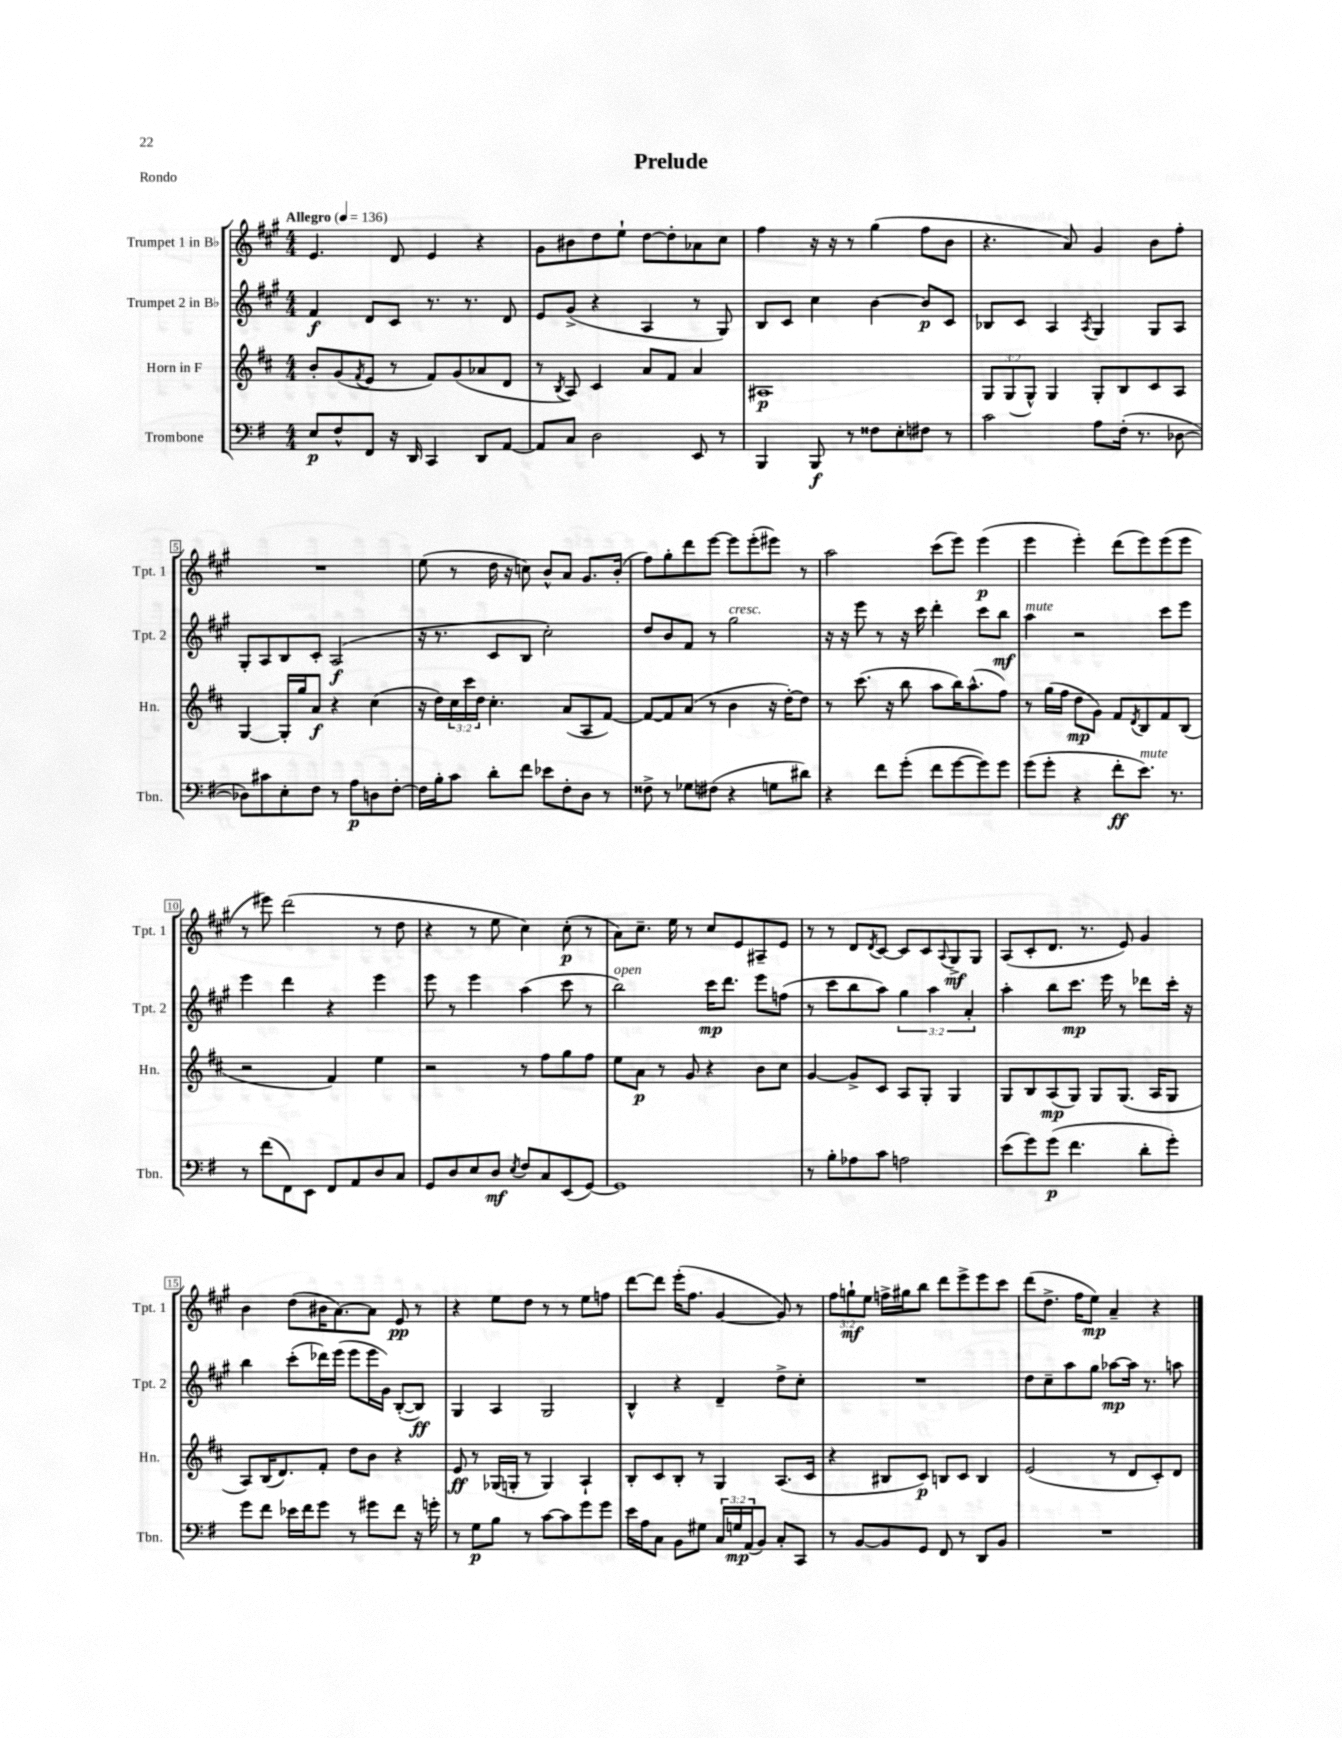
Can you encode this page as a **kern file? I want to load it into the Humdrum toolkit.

**kern	**dynam	**kern	**dynam	**kern	**dynam	**kern	**dynam
*part4	*part4	*part3	*part3	*part2	*part2	*part1	*part1
*staff4	*staff4	*staff3	*staff3	*staff2	*staff2	*staff1	*staff1
*I"Trombone	*	*I"Horn in F	*	*I"Trumpet 2 in B♭	*	*I"Trumpet 1 in B♭	*
*I'Tbn.	*	*I'Hn.	*	*I'Tpt. 2	*	*I'Tpt. 1	*
*clefF4	*	*clefG2	*	*clefG2	*	*clefG2	*
*k[f#]	*	*k[f#c#]	*	*k[f#c#g#]	*	*k[f#c#g#]	*
*M4/4	*	*M4/4	*	*M4/4	*	*M4/4	*
*MM136	*	*MM136	*	*MM136	*	*MM136	*
=1	=1	=1	=1	=1	=1	=1	=1
!	!	!	!	!	!	!LO:TX:a:B:t=Allegro	!
8E/L	p	8b'/L	.	4f#/	f	4.e/	.
8F#^^/	.	(8g/	.	.	.	.	.
.	.	8qf#/	.	.	.	.	.
8FF#/J	.	8e/J	.	8d/L	.	.	.
16r	.	8r	.	8c#/J	.	8d/	.
16DD/	.	.	.	.	.	.	.
4CC/	.	8f#/L)	.	8.r	.	4e/	.
.	.	(8g/	.	.	.	.	.
.	.	.	.	8.r	.	.	.
8DD/L	.	8a-X/	.	.	.	4r	.
[8AA/J	.	8d/J	.	8d/	.	.	.
=2	=2	=2	=2	=2	=2	=2	=2
8AA/L]	.	8r	.	8e/L	.	8g#\L	.
.	.	8qB/	.	.	.	.	.
8C/J	.	8A/)	.	(8g#^/J	.	8b#X\	.
2D\	.	4c#/	.	4r	.	8dd\	.
.	.	.	.	.	.	8ee`\J	.
.	.	8a/L	.	4A/	.	[8dd\L	.
.	.	8f#/J	.	.	.	8dd'\]	.
8EE/	.	4a/	.	8r	.	8a-X\	.
8r	.	.	.	8G#/)	.	8cc#\J	.
=3	=3	=3	=3	=3	=3	=3	=3
4BBB/	.	1A#X	p	8B/L	.	4ff#\	.
.	.	.	.	8c#/J	.	.	.
8BBB/	f	.	.	4cc#\	.	16r	.
.	.	.	.	.	.	16r	.
8r	.	.	.	.	.	8r	.
8F##X\L	.	.	.	[4b\	.	(4gg#\	.
8E'\	.	.	.	.	.	.	.
8F#X\J	.	.	.	8b/L]	p	8ff#\L	.
8r	.	.	.	8c#/J	.	8b\J	.
=4	=4	=4	=4	=4	=4	=4	=4
2c\	.	12G/L	.	8B-X/L	.	4.r	.
.	.	(12G/	.	.	.	.	.
.	.	.	.	8c#/J	.	.	.
.	.	12G^^/J)	.	.	.	.	.
.	.	4G/	.	4A/	.	.	.
.	.	.	.	.	.	8a/)	.
.	.	.	.	8qA/	.	.	.
8A\L	.	8G'/L	.	4G#/	.	4g#/	.
(16F#'\Jk	.	8B/	.	.	.	.	.
8.r	.	.	.	.	.	.	.
.	.	8c#/	.	8G#/L	.	8b\L	.
[8D-X\	.	8A/J	.	8A/J	.	8ff#'\J	.
!!LO:LB:g=z
=5	=5	=5	=5	=5	=5	=5	=5
8D-X\L])	.	[4G/	.	8G#'/L	.	1r	.
8c#X\	.	.	.	8A/	.	.	.
8E'\	.	16G'/LL]	.	8B/	.	.	.
.	.	16gg/J	.	.	.	.	.
8F#\J	.	8a/J	f	8c#'/J	.	.	.
8r	.	4r	.	(2A/	f	.	.
8A\L	p	.	.	.	.	.	.
8Dn\	.	(4cc#\	.	.	.	.	.
[8F#'\J	.	.	.	.	.	.	.
=6	=6	=6	=6	=6	=6	=6	=6
16F#\LL]	.	16r	.	16r	.	(8ee\	.
16B'\J	.	16dd\LL)	.	8.r	.	.	.
8c\J	.	24cc#\	.	.	.	8r	.
.	.	24ccc#\	.	.	.	.	.
.	.	24dd\JJ	.	.	.	.	.
8d'\L	.	4.cc#'\	.	8c#/L	.	16dd\	.
.	.	.	.	.	.	16r	.
8f#\J	.	.	.	8B/J	.	8ccn\)	.
8e-X\L	.	.	.	2cc#'\)	.	8b^^/L	.
8F#'\	.	(8a/L	.	.	.	8a/J	.
8D\J	.	8A/	.	.	.	8.g#/L	.
8r	.	[8f#/J)	.	.	.	.	.
.	.	.	.	.	.	(16b'/Jk	.
=7	=7	=7	=7	=7	=7	=7	=7
8F##X^\	.	8f#/L_	.	8dd/L	.	8ff#\L)	.
8r	.	8f#/]	.	8b/	.	8gg#'\	.
8G-X\L	.	(8a/J	.	8f#/J	.	8ddd\	.
(8F#X\J	.	8r	.	8r	.	[8eee\J	.
!	!	!	!	!LO:TX:a:i:t=cresc.	!	!	!
4r	.	4b\	.	2gg#\	.	8eee\L]	.
.	.	.	.	.	.	(8eee'\	.
8Gn\L	.	16r	.	.	.	8eee#X\J)	.
.	.	[16dd'\KL)	.	.	.	.	.
8d#X\J)	.	8dd\J]	.	.	.	8r	.
=8	=8	=8	=8	=8	=8	=8	=8
4r	.	8r	.	16r	.	2aa\	.
.	.	.	.	16r	.	.	.
.	.	(8.ccc#\	.	8eee\	.	.	.
8f#\L	.	.	.	8r	.	.	.
.	.	16r	.	.	.	.	.
(8g'\J	.	8bb\	.	16r	.	.	.
.	.	.	.	16ccc#\	.	.	.
8f#\L	.	8aa\L	.	4ddd'\	.	(8ccc#\L	.
[8g\	.	16bb\K)	.	.	.	8eee\J)	.
.	.	(8.aa^^\	.	.	.	.	.
8g\])	.	.	.	8ccc#\L	.	(4eee\	p
8g\J	.	8ff#\J)	.	8bb\J	mf	.	.
=9	=9	=9	=9	=9	=9	=9	=9
!	!	!	!	!LO:TX:a:i:t=mute	!	!	!
(8g\L	.	8r	.	4aa\	.	4eee\	.
8g'\J	.	(16gg\LL	.	.	.	.	.
.	.	16ff#\JJ	.	.	.	.	.
4r	.	8dd\L	mp	2r	.	4eee'\)	.
.	.	8g\J)	.	.	.	.	.
8f#'\L	ff	8f#/L	.	.	.	(8ddd\L	.
.	.	8qd/	.	.	.	.	.
!LO:TX:a:i:t=mute	!	!	!	!	!	!	!
8.e\J)	.	8B/	.	.	.	8eee\)	.
.	.	8f#/	.	8ccc#\L	.	(8eee\	.
8.r	.	.	.	.	.	.	.
.	.	(8B/J	.	8eee\J	.	8eee\J	.
!!LO:LB:g=z
=10	=10	=10	=10	=10	=10	=10	=10
8r	.	2r	.	4eee\	.	8r	.
(8f#\L	.	.	.	.	.	8eee#X\)	.
8FF#\)	.	.	.	4ddd\	.	(2ddd\	.
8EE\J	.	.	.	.	.	.	.
8FF#/L	.	4f#/)	.	4r	.	.	.
8AA/	.	.	.	.	.	.	.
8D/	.	4ee\	.	4eee\	.	8r	.
8C/J	.	.	.	.	.	8dd\	.
=11	=11	=11	=11	=11	=11	=11	=11
8GG/L	.	2r	.	8eee\	.	4r	.
8D/	.	.	.	8r	.	.	.
8E/	.	.	.	4eee\	.	8r	.
8D/J	mf	.	.	.	.	8ee\	.
8qE/	.	.	.	.	.	.	.
8F#/L	.	8r	.	(4aa\	.	4cc#\)	.
8C/	.	8ff#\L	.	.	.	.	.
(8EE/	.	8gg\	.	8ccc#\	.	(8cc#'\	p
[8GG/J)	.	8ff#\J	.	8r	.	8r	.
=12	=12	=12	=12	=12	=12	=12	=12
!	!	!	!	!LO:TX:a:i:t=open	!	!	!
1GG]	.	8ee\L	.	2bb\)	.	8a\L)	.
.	.	8a\J	p	.	.	8.cc#~\J	.
.	.	8r	.	.	.	.	.
.	.	.	.	.	.	16ee\	.
.	.	8g/	.	.	.	8r	.
.	.	4r	.	16ccc#\KL	mp	8cc#/L	.
.	.	.	.	8.ddd\J	.	.	.
.	.	.	.	.	.	8e/	.
.	.	8b\L	.	8eee\L	.	8A#X~/	.
.	.	8cc#\J	.	(8ffn\J	.	8e/J	.
=13	=13	=13	=13	=13	=13	=13	=13
8r	.	[4g/	.	8r	.	8r	.
8B'\L	.	.	.	8ccc#\L	.	8r	.
8A-X\	.	8g^/L]	.	8bb\	.	8d/L	.
.	.	.	.	.	.	8qd/	.
8c\J	.	8c#/J	.	8aa\J)	.	[8c#/J	.
2An\	.	8A/L	.	6gg#\	.	8c#/L]	.
.	.	8G'/J	.	.	.	8c#/	.
.	.	.	.	6aa\	.	.	.
.	.	.	.	.	.	8qqA/	.
.	.	4G/	.	.	.	8G#^/	mf
.	.	.	.	6a'/	.	.	.
.	.	.	.	.	.	8G#/J	.
=14	=14	=14	=14	=14	=14	=14	=14
(8e\L	.	8G/L	.	4aa'\	.	(8A/L	.
8g\)	.	8B/	.	.	.	8c#'/	.
(8g\J	p	(8A/	mp	8bb\L	.	8.d/J	.
4.f#\	.	8G/J)	.	8.ccc#\J	mp	.	.
.	.	.	.	.	.	8.r	.
.	.	8G/L	.	.	.	.	.
.	.	.	.	16eee\	.	.	.
.	.	(8.G/J	.	8r	.	8e/)	.
8d'\L	.	.	.	8ddd-X\L	.	4g#/	.
.	.	16A/KL	.	.	.	.	.
8g'\J)	.	8G/J	.	16ccc#'\Jk	.	.	.
.	.	.	.	16r	.	.	.
!!LO:LB:g=z
=15	=15	=15	=15	=15	=15	=15	=15
8g\L	.	8A/L)	.	4bb\	.	4b\	.
8f#\J	.	(16B/K	.	.	.	.	.
.	.	8.d/)	.	.	.	.	.
16e-X\LL	.	.	.	(8ccc#'\L	.	(8dd\L	.
16f#\J	.	.	.	.	.	.	.
8g\J	.	8f#'/J	.	16ddd-X\L)	.	16b#X\K	.
.	.	.	.	(16eee\JJ	.	[8.a\)	.
8r	.	8dd\L	.	8eee\L	.	.	.
8g#X\L	.	8b\J	.	16eee\L	.	8a\J]	.
.	.	.	.	16g#\JJ)	.	.	.
8f#\J	.	4r	.	([8B'/L	.	8e/	pp
16r	.	.	.	8B/J])	ff	8r	.
16gn'\	.	.	.	.	.	.	.
=16	=16	=16	=16	=16	=16	=16	=16
8r	.	8e/	ff	4G#/	.	4r	.
8G\L	p	8r	.	.	.	.	.
8B\J	.	(16G-X/LL	.	4A/	.	8ee\L	.
.	.	16Gn'/JJ	.	.	.	.	.
8r	.	8r	.	.	.	8dd\J	.
[8c\L	.	4G/)	.	2G#/	.	8r	.
8c\]	.	.	.	.	.	8r	.
8g\	.	4A`/	.	.	.	8ee\L	.
8g\J	.	.	.	.	.	8ffn\J	.
=17	=17	=17	=17	=17	=17	=17	=17
16e\LL	.	8B'/L	.	4B^^/	.	[8ddd\L	.
16A\J	.	.	.	.	.	.	.
8C\J	.	8c#/	.	.	.	8ddd\J]	.
8BB\L	.	8B'/J	.	4r	.	(16eee'\KL	.
.	.	.	.	.	.	8.ff#\J	.
8G#X\J	.	8r	.	.	.	.	.
24C/LL	.	4G/	.	4d~/	.	[4g#/	.
24Gn/	mp	.	.	.	.	.	.
(24AA/J	.	.	.	.	.	.	.
8BB/J)	.	.	.	.	.	.	.
8C'/L	.	(8.A/L	.	8dd^\L	.	8g#/])	.
8CC/J	.	.	.	8cc#'\J	.	8r	.
.	.	16c#/Jk	.	.	.	.	.
=18	=18	=18	=18	=18	=18	=18	=18
8r	.	4r	.	1r	.	12ff#\L	.
.	.	.	.	.	.	12ggn`\	mf
[8BB/L	.	.	.	.	.	.	.
.	.	.	.	.	.	12ee\J	.
8BB/]	.	8B#X/L	.	.	.	16ffn^\LL	.
.	.	.	.	.	.	16gg#X\J	.
8GG/J	.	8c#/J)	p	.	.	8bb\J	.
8FF#/	.	8Bn/L	.	.	.	8ddd\L	.
8r	.	8c#/J	.	.	.	8eee^\	.
8DD/L	.	4B/	.	.	.	8eee\	.
8BB/J	.	.	.	.	.	8ccc#\J	.
=19	=19	=19	=19	=19	=19	=19	=19
1r	.	(2e/	.	8dd\L	.	(8ddd\L	.
.	.	.	.	8cc#~\	.	8.dd^\J	.
.	.	.	.	8aa\	.	.	.
.	.	.	.	.	.	16ff#\KL	.
.	.	.	.	8gg#\J	.	8ee\J)	mp
.	.	8r	.	[8aa-X\L	mp	4a~/	.
.	.	8d/L	.	16aa-\Jk]	.	.	.
.	.	.	.	8.r	.	.	.
.	.	8c#'/)	.	.	.	4r	.
.	.	8d/J	.	8aan\	.	.	.
==	==	==	==	==	==	==	==
*-	*-	*-	*-	*-	*-	*-	*-
